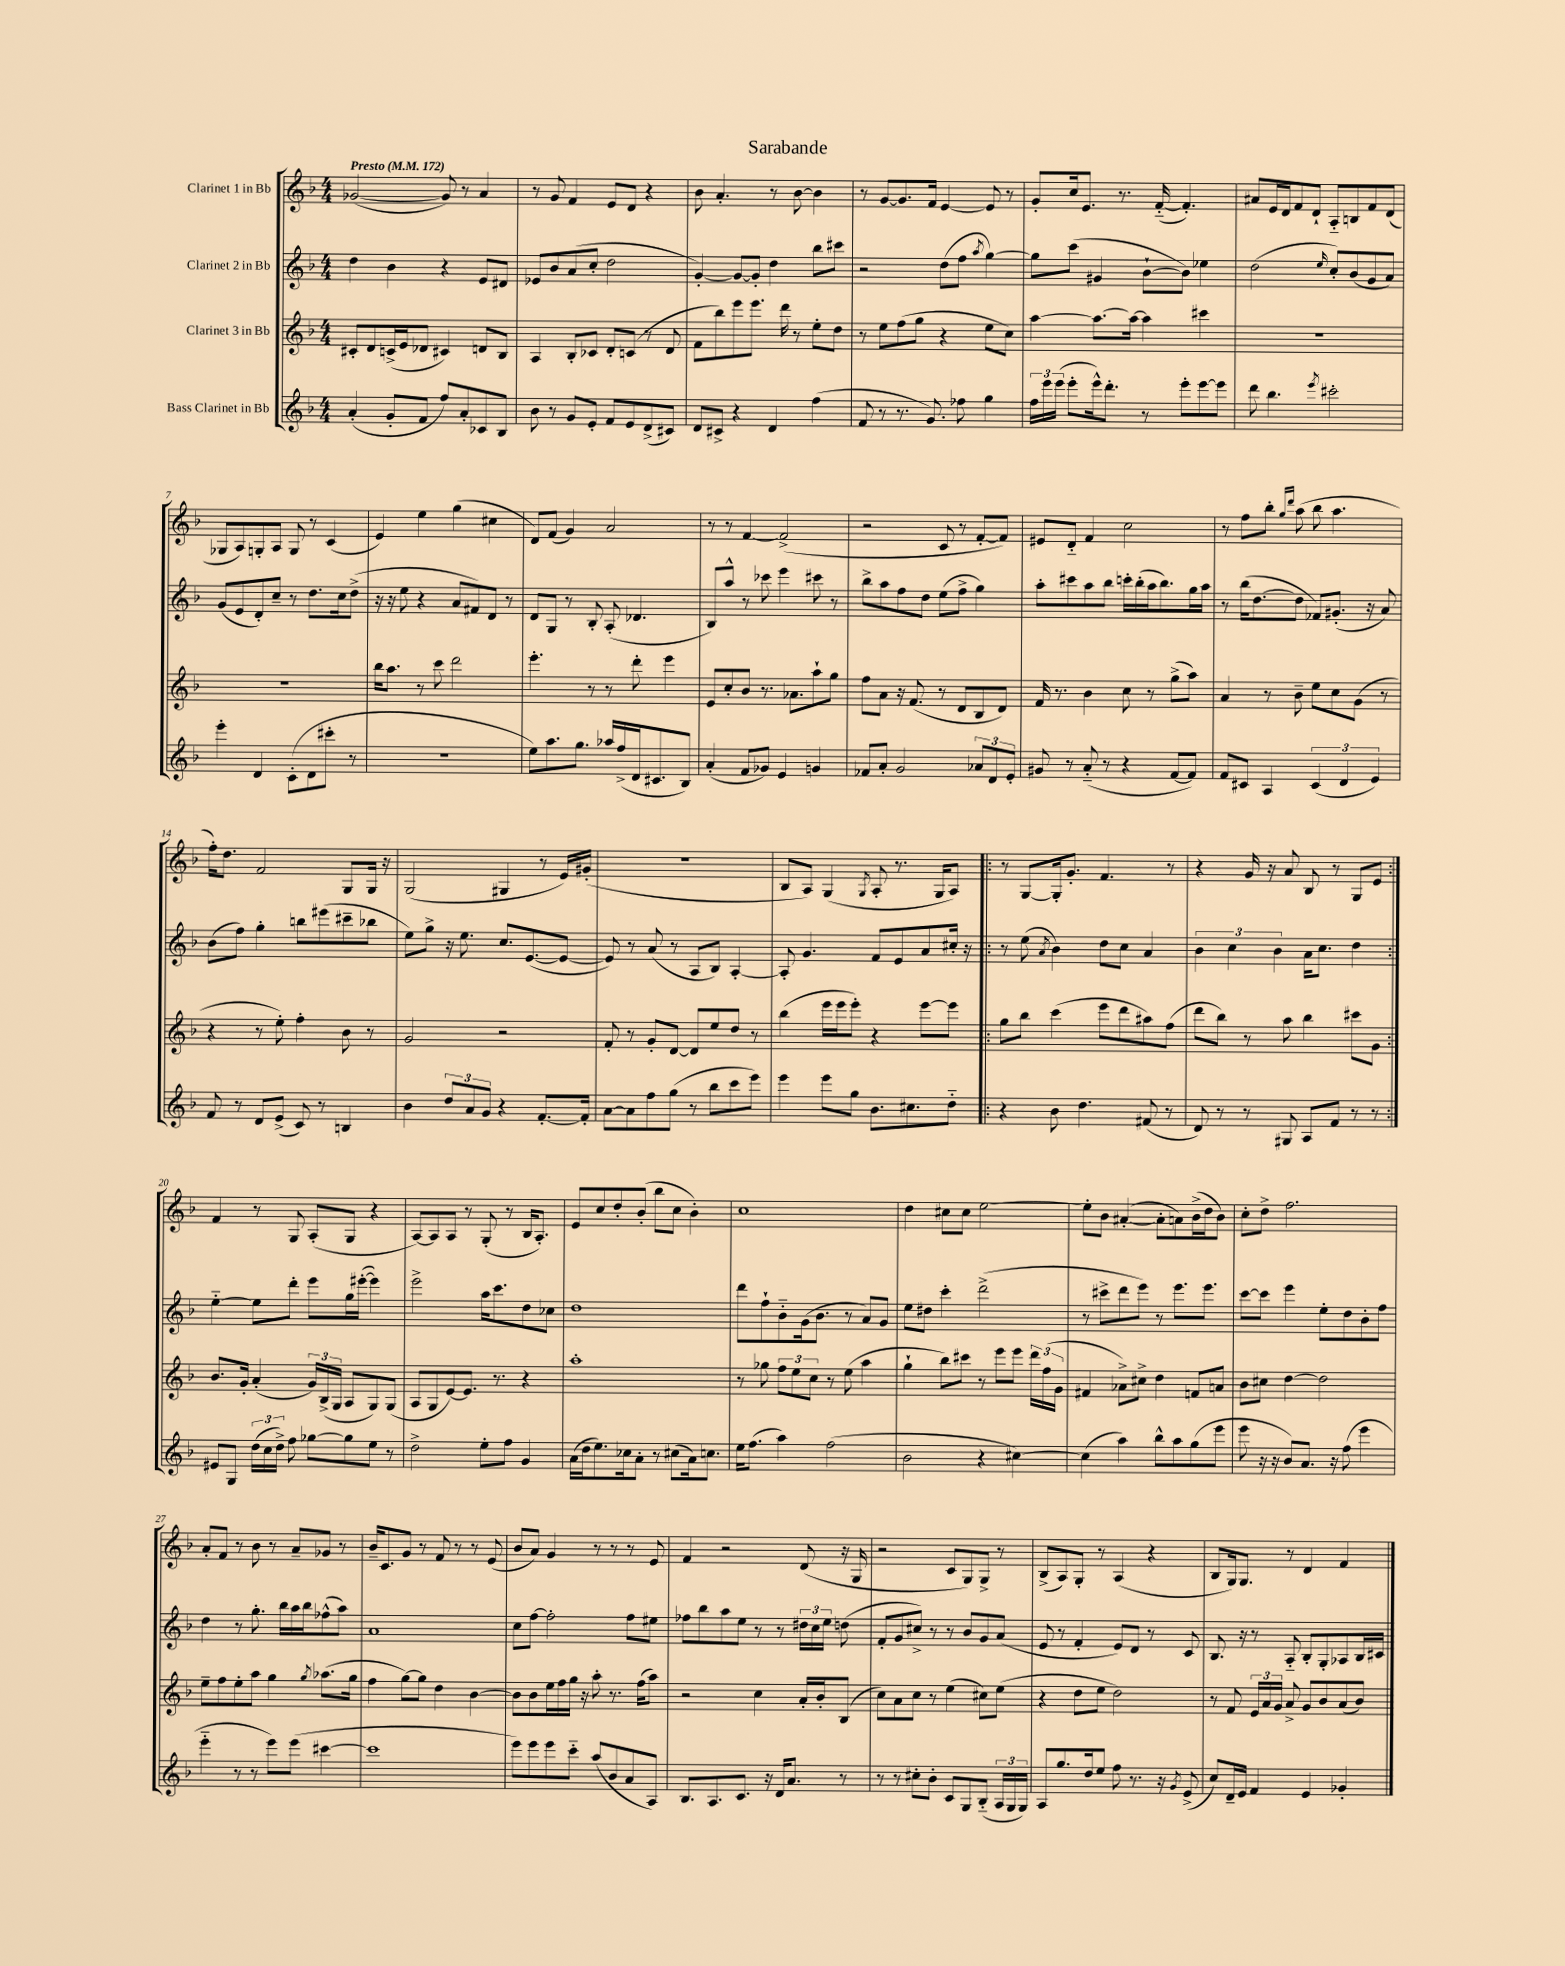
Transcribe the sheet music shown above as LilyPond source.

\header { title = "Sarabande" }
<<
\new StaffGroup <<
\new Staff = "s0" \with { instrumentName = "Clarinet 1 in Bb" } {
    \clef treble \key f \major \numericTimeSignature \time 4/4 \tempo "Presto" 4 = 172
    \autoBeamOff ges'2~( ges'8) r8 a'4 |
    r8 g'8 f'4 e'8[ d'8] r4 |
    bes'8 a'4.-. r8 bes'8~ bes'4 |
    r8 g'8[~ g'8. f'16] e'4~ e'8 r8 |
    g'8[-. c''16 e'8.] r8. f'16~-_( f'4.-.) |
    ais'8[ e'16 d'16 f'8 d'8]-! a8[-_ b8 f'8 d'8]( |
    ges8[ a8) g8-. a8] g8 r8 c'4( |
    e'4) e''4 g''4( cis''4 |
    d'8[) f'8]( g'4) a'2 |
    r8 r8 f'4~ f'2->( |
    r2 c'8 r8 f'8[~-. f'8]) |
    eis'8[ d'8]-_ f'4 c''2 |
    r8 f''8[ bes''8]-. \grace { g''16[ d'''16] } a''8( bes''8 a''4. |
    f''16[-.) d''8.] f'2 g8[ g16] r16 |
    g2( gis4 r8 e'16[) gis'16]-.( |
    R1 |
    bes8[ a8]) g4( \acciaccatura { g8 } a8-. r8. g16[ a8]) |
    \repeat volta 2 { r8 g8[~ g16-. g'8.]-. f'4. r8 |
    r4 g'16 r16 a'8 bes8 r8 g8[ e'8] | }
    f'4 r8 g8 a8[-.( g8] r4 |
    a8[~) a8 a8] r8 g8-.( r8 bes16[ a8.]-.) |
    e'8[ c''8 d''8-. bes'8]-.( bes''8[ c''8] bes'4-.) |
    c''1 |
    d''4 cis''8[ cis''8] e''2~ |
    e''8[-. bes'8] ais'4~-.( ais'8[-. a'8) bes'16->( d''16 bes'8]) |
    c''8[-. d''8]-> f''2. |
    a'8[-. f'8] r8 bes'8 r8 a'8[-- ges'8] r8 |
    bes'16[-- c'8. g'8] r8 f'8 r8 r8 e'8( |
    bes'8[ a'8]) g'4 r8 r8 r8 e'8 |
    f'4 r2 d'8( r16 g16 |
    r2 c'8[ g8) g8]-> r8 |
    bes8[->( a8) g8]-. r8 a4( r4 |
    bes8[ g16) g8.] r8 d'4 f'4 \bar "|." |
}
\new Staff = "s1" \with { instrumentName = "Clarinet 2 in Bb" } {
    \clef treble \key f \major \numericTimeSignature \time 4/4
    \autoBeamOff d''4 bes'4 r4 e'8[ dis'8] |
    ees'8[ bes'8 a'8( c''8]-. d''2 |
    g'4~-.) g'8[~ g'8]-. d''4 bes''8[ cis'''8] |
    r2 d''8[( f''8] \acciaccatura { a''8 } g''4~) |
    g''8[ c'''8]( gis'4 bes'8[~-! bes'8]) ees''4 |
    d''2( \grace { e''16 } c''8[-.) bes'8( g'8 a'8]) |
    g'8[( e'8 d'8-.) c''8]-- r8 d''8.[ c''16 d''8]->( |
    r16 r16 e''8 r4 a'8[ fis'8) d'8] r8 |
    d'8[ g8] r8 bes8-. a8-.( des'4. |
    bes8[) a''8]-^ r8 ces'''8 e'''4 cis'''8 r8 |
    bes''8[-> a''8 f''8 d''8] e''8[( f''8]-> g''4) |
    a''8[-. cis'''8 a''8 bes''8] c'''16[-. bes''16-.( a''16 bes''8.) g''16 a''16] |
    r8 bes''16[( d''8.~ d''8] fes'8[) gis'8.]-.( r16 a'8) |
    bes'8[( f''8]) g''4-. b''8[ eis'''8( cis'''8-- bes''8] |
    e''8[) g''8]-> r16 e''8. c''8.[ e'8.~( e'8]~ |
    e'8) r8 a'8( r8 a8[ bes8]) a4~-. |
    a8-. g'4. f'8[ e'8 a'8 cis''16]-. r16 |
    \repeat volta 2 { r8 e''8( \acciaccatura { a'8 } bes'4) d''8[ c''8] a'4 |
    \tuplet 3/2 { bes'4 c''4 bes'4 } a'16[ c''8.] d''4 | }
    e''4~-_ e''8[ d'''8]-. e'''8[ g''16 eis'''16]~-.( eis'''4) |
    e'''2-> a''16[ c'''8. d''8 ces''8] |
    d''1 |
    d'''8[ f''8-! bes'8-_ g'16( bes'8.] r8 a'8[) g'8] |
    e''8[ dis''8] c'''4-. d'''2->( |
    r8 cis'''8[-> d'''8 e'''8]) r8 e'''8.[ e'''8.] |
    c'''8[~ c'''8] e'''4 e''8[-. d''8 bes'8-. f''8] |
    d''4 r8 g''8.-. bes''16[ a''16 bes''16 fes''8-^( a''8]) |
    a'1 |
    c''8[ f''8]~ f''2-. f''8[ eis''8] |
    fes''8[ bes''8 a''8 e''8] r8 r8 \tuplet 3/2 { dis''16[ c''16 e''16] } d''8( |
    f'8[-. g'8 cis''8]->) r8 r8 bes'8[ g'8 a'8]( |
    e'8 r8 f'4-. e'8[) d'8] r8 c'8 |
    bes8. r16 r8 a8-_ bes8[-. g8-. aes8 bes16 cis'16] \bar "|." |
}
\new Staff = "s2" \with { instrumentName = "Clarinet 3 in Bb" } {
    \clef treble \key f \major \numericTimeSignature \time 4/4
    \autoBeamOff cis'8[-. d'8 c'16->( e'16 des'8] cis'4) d'8[ bes8] |
    a4 bes8[-. ces'8] d'8[-. c'8]( r8 d'8 |
    f'8[ bes''8) e'''8 e'''8.] d'''16 r8 e''8[-. d''8] |
    r8 e''8[ f''8( g''8] r4 e''8[ c''8]) |
    a''4~ a''8.[~ a''16]~ a''4 cis'''4 |
    R1 |
    R1 |
    bes''16[ a''8.] r8 c'''8 d'''2 |
    e'''4.-. r8 r8 d'''8-. e'''4 |
    e'8[ c''8-. bes'8] r8. aes'8.[ a''8-! g''8] |
    f''8[ a'8] r16 f'8.( r8 d'8[ bes8 d'8]) |
    f'16 r8. bes'4 c''8 r8 g''8[->( a''8]) |
    a'4 r8 bes'8-- e''8[ c''8 g'8]( r8 |
    r4 r8 e''8-.) f''4-. bes'8 r8 |
    g'2 r2 |
    f'8-. r8 g'8[-. d'8]~ d'8[ e''8 d''8] r8 |
    bes''4( e'''16[ e'''16 e'''8]-.) r4 e'''8[~ e'''8] |
    \repeat volta 2 { g''8[ bes''8] c'''4( e'''8[ d'''8 ais''8) f''8]( |
    d'''8[ bes''8]) r8 a''8 bes''4 cis'''8[ g'8] | }
    bes'8.[ g'16]-. a'4-.( \tuplet 3/2 { g'16[) bes16->( g16] } a8[ g8) g8]( |
    a8[ g8 e'8~) e'8.] r8. r4 |
    a''1-. |
    r8 ges''8 \tuplet 3/2 { f''8[ e''8 c''8] } r8 e''8( a''4 |
    g''4-! bes''8[) cis'''8] r8 e'''8[ e'''8] \tuplet 3/2 { d'''16[ f''16( g'16] } |
    fis'4 aes'8[->) cis''8]-> d''4 f'8[ a'8] |
    bes'8[ cis''8] d''4~ d''2 |
    e''8[-- f''8 e''8-. a''8] g''4 \acciaccatura { g''8 } aes''8.[( g''16] |
    f''4 g''8[~) g''8] d''4 bes'4~ |
    bes'8[ bes'8 e''16 f''16 g''16] r16 a''8-. r8. f''16[( a''8]) |
    r2 c''4 a'16[-. bes'16-. bes8]( |
    c''8[) a'8 c''8] r8 e''4( cis''8[) e''8]( |
    r4 d''8[ e''8] d''2) |
    r8 f'8 \tuplet 3/2 { e'16[ a'16 g'16] } a'8-> g'8[ bes'8 a'8( bes'8]) \bar "|." |
}
\new Staff = "s3" \with { instrumentName = "Bass Clarinet in Bb" } {
    \clef treble \key f \major \numericTimeSignature \time 4/4
    \autoBeamOff a'4-.( g'8[-. f'8] f''8[) a'8-. ces'8 bes8] |
    bes'8 r8 g'8[ e'8]-. f'8[ e'8 d'8->( cis'8]) |
    d'8[ cis'8]-> r4 d'4 f''4( |
    f'8 r8 r8. g'8.) fes''8 g''4 |
    \tuplet 3/2 { f''16[ e'''16 e'''16]( } e'''8[-. e'''16-^) d'''8.]-. r8 e'''8[-. e'''8~ e'''8] |
    d'''8 bes''4. \acciaccatura { e'''8 } cis'''2-. |
    e'''4-. d'4 c'8[-.( d'8 cis'''8]-. r8 |
    R1 |
    e''8[) a''8. g''8.] aes''16[ f''16->( d'16 cis'8. bes8]) |
    a'4-.( f'8[ ges'8]) e'4 g'4 |
    fes'8[ a'8]-. g'2 \tuplet 3/2 { aes'8[ d'8 e'8]-. } |
    gis'8 r8 a'8-_( r8 r4 f'8[~ f'8]) |
    f'8[ cis'8] a4 \tuplet 3/2 { cis'4( d'4 e'4) } |
    f'8 r8 d'8[ e'8]->( c'8) r8 b4 |
    bes'4 \tuplet 3/2 { d''8[ a'8 g'8] } r4 f'8.[~-. f'16]-. |
    a'8[~ a'8 f''8 g''8]( r8 bes''8[ c'''8 e'''8]) |
    e'''4 e'''8[ g''8] bes'8.[ cis''8. d''8]-_ |
    \repeat volta 2 { r4 bes'8 d''4. fis'8( r8 |
    d'8) r8 r8 gis8 a8[ f'8] r8 r8 | }
    eis'8[ g8] \tuplet 3/2 { d''16[( c''16 d''16]->) } f''8 ges''8[~ ges''8 e''8] r8 |
    d''2-> e''8[-. f''8] g'4 |
    a'16[( d''16 e''8.) ces''16 a'8]-. r8 cis''8[( a'16) c''8.] |
    e''16[ f''8.]( a''4) f''2( |
    bes'2 r4 cis''4~) |
    cis''4( a''4) bes''8[-^ a''8 g''8( e'''8] |
    e'''8 r16 r16 bes'8[) a'8.] r16 f''8( e'''4 |
    e'''4-_ r8 r8 e'''8[) e'''8]( cis'''4~ |
    cis'''1 |
    e'''8[) e'''8 e'''8 c'''8]-_ a''8[( bes'8 a'8 a8]) |
    bes8.[ a8. c'8.] r16 d'16[ a'8.] r8 |
    r8 r8 cis''8[-. bes'8]-. c'8[ g8 bes8]-_( \tuplet 3/2 { a16[ g16 g16]) } |
    a8[ g''8. d''16 e''8] f''8 r8. r16 \acciaccatura { g'8 } e'8->( |
    c''8[) d'16-- e'16] f'4 e'4 ges'4-. \bar "|." |
}
>>
>>
